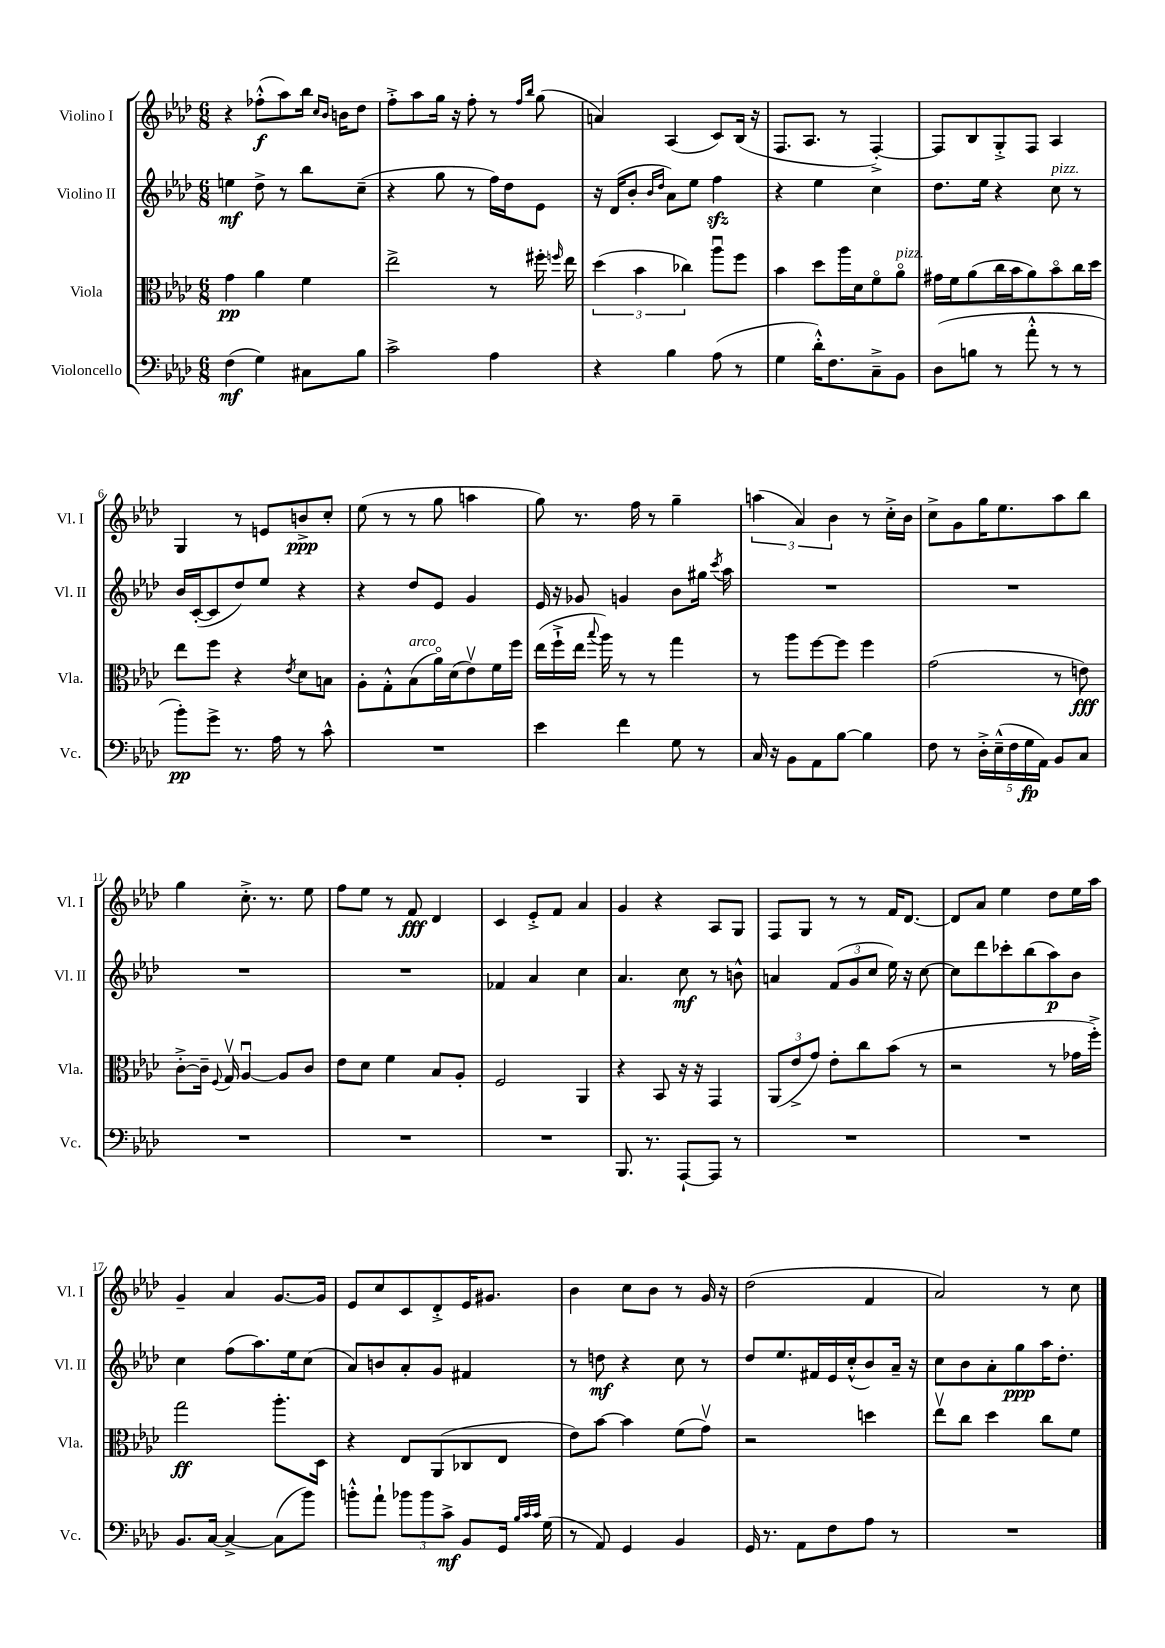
<<
\new StaffGroup <<
\new Staff = "s0" \with { instrumentName = "Violino I" shortInstrumentName = "Vl. I" } {
    \clef treble \key aes \major \numericTimeSignature \time 6/8
    \autoBeamOff r4 fes''8[-.-^\f( aes''8) bes''16] \grace { c''16[ bes'16] } b'16[ des''8] |
    f''8[-.-> aes''8 g''16] r16 f''8-. r8 \grace { f''16[ bes''16] } g''8( |
    a'4) aes4( c'8[) bes16]( r16 |
    f8.[ aes8.] r8 f4~-.->) |
    f8[ bes8 g8-.-> f8] aes4 |
    g4 r8 e'8[ b'8->\ppp c''8]-. |
    ees''8( r8 r8 g''8 a''4 |
    g''8) r8. f''16 r8 g''4-- |
    \tuplet 3/2 { a''4( aes'4) bes'4 } r8 c''16[-.-> bes'16] |
    c''8[-> g'8 g''16 ees''8. aes''8 bes''8] |
    g''4 c''8.-.-> r8. ees''8 |
    f''8[ ees''8] r8 f'8\fff des'4 |
    c'4 ees'8[-.-> f'8] aes'4 |
    g'4 r4 aes8[ g8] |
    f8[ g8] r8 r8 f'16[ des'8.]~ |
    des'8[ aes'8] ees''4 des''8[ ees''16 aes''16] |
    g'4-- aes'4 g'8.[~ g'16] |
    ees'8[ c''8 c'8 des'8-.-> ees'16 gis'8.] |
    bes'4 c''8[ bes'8] r8 g'16 r16 |
    des''2( f'4 |
    aes'2) r8 c''8 \bar "|." |
}
\new Staff = "s1" \with { instrumentName = "Violino II" shortInstrumentName = "Vl. II" } {
    \clef treble \key aes \major \numericTimeSignature \time 6/8
    \autoBeamOff e''4\mf des''8-> r8 bes''8[ c''8]--( |
    r4 g''8 r8 f''16[) des''16 ees'8] |
    r16 des'16[( bes'8]-. \grace { bes'16[ des''16] } aes'8[) ees''8] f''4\sfz |
    r4 ees''4 c''4 |
    des''8.[ ees''16] r4 c''8^\markup { \italic "pizz." } r8 |
    bes'16[ c'16~-.( c'8 des''8) ees''8] r4 |
    r4 des''8[ ees'8] g'4 |
    ees'16 r16 ges'8 g'4 bes'8[ gis''16] \acciaccatura { c'''8 } aes''16 |
    R2. |
    R2. |
    R2. |
    R2. |
    fes'4 aes'4 c''4 |
    aes'4. c''8\mf r8 b'8-^ |
    a'4 \tuplet 3/2 { f'8[( g'8 c''8] } ees''16) r16 c''8~ |
    c''8[ des'''8 ces'''8-. bes''8( aes''8\p) bes'8] |
    c''4 f''8[( aes''8.) ees''16 c''8]( |
    aes'8[) b'8 aes'8-. g'8] fis'4 |
    r8 d''8\mf r4 c''8 r8 |
    des''8[ ees''8. fis'16 ees'16 c''16-.-^( bes'8) aes'16]-- r16 |
    c''8[ bes'8 aes'8-. g''8\ppp aes''16 des''8.]-. \bar "|." |
}
\new Staff = "s2" \with { instrumentName = "Viola" shortInstrumentName = "Vla." } {
    \clef alto \key aes \major \numericTimeSignature \time 6/8
    \autoBeamOff g'4\pp aes'4 f'4 |
    ees''2-> r8 fis''16-. \grace { f''16 } ees''16 |
    \tuplet 3/2 { des''4( bes'4 ces''4) } aes''8[\downbow f''8] |
    bes'4 des''8[ aes''16 des'16 f'8\flageolet aes'8]\flageolet^\markup { \italic "pizz." } |
    gis'16[ f'16 aes'8( c''16 bes'16 aes'8) bes'8\flageolet c''16 des''16] |
    ees''8[ f''8] r4 \acciaccatura { ees'8 } des'8[ b8] |
    aes8[-. g8-.-^ bes8^\markup { \italic "arco" }( aes'16\flageolet) des'16( ees'8\upbow) f'16 f''16] |
    ees''16[( f''16-!-> ees''16] \appoggiatura { bes''8 } aes''16) r8 r8 g''4 |
    r8 aes''8[ f''8~ f''8] f''4 |
    g'2( r8 e'8\fff) |
    c'8[~-.-> c'16]-- \appoggiatura { f8 } g16\upbow aes4~\downbow aes8[ c'8] |
    ees'8[ des'8] f'4 bes8[ aes8]-. |
    f2 aes,4 |
    r4 bes,8 r16 r16 g,4 |
    \tuplet 3/2 { aes,8[( ees'8-> g'8]) } ees'8[-. c''8 bes'8]( r8 |
    r2 r8 ges'16[ f''16]-.->) |
    g''2\ff aes''8.[-. des16] |
    r4 ees8[ aes,8( ces8 ees8] |
    ees'8[) bes'8]~ bes'4 f'8[( g'8]\upbow) |
    r2 d''4 |
    ees''8[\upbow c''8] des''4 c''8[ f'8] \bar "|." |
}
\new Staff = "s3" \with { instrumentName = "Violoncello" shortInstrumentName = "Vc." } {
    \clef bass \key aes \major \numericTimeSignature \time 6/8
    \autoBeamOff f4\mf( g4) cis8[ bes8] |
    c'2-> aes4 |
    r4 bes4 aes8( r8 |
    g4 des'16[-.-^) f8. c8---> bes,8] |
    des8[( b8] r8 aes'8-.-^ r8 r8 |
    bes'8[-.\pp) g'8]-> r8. aes16 r8 c'8-^ |
    R2. |
    ees'4 f'4 g8 r8 |
    c16 r16 bes,8[ aes,8 bes8]~ bes4 |
    f8 r8 \tuplet 5/4 { des16[-.-> ees16---^( f16 g16\fp aes,16]) } bes,8[ c8] |
    R2. |
    R2. |
    R2. |
    bes,,8. r8. aes,,8[~-! aes,,8] r8 |
    R2. |
    R2. |
    bes,8.[ c16]~ c4~-> c8[( bes'8]) |
    b'8[-.-^ aes'8]-! \tuplet 3/2 { bes'8[ bes'8 c'8]->\mf } bes,8[ g,16] \grace { bes32[ c'32 c'32] } g16( |
    r8 aes,8) g,4 bes,4 |
    g,16 r8. aes,8[ f8 aes8] r8 |
    R2. \bar "|." |
}
>>
>>
